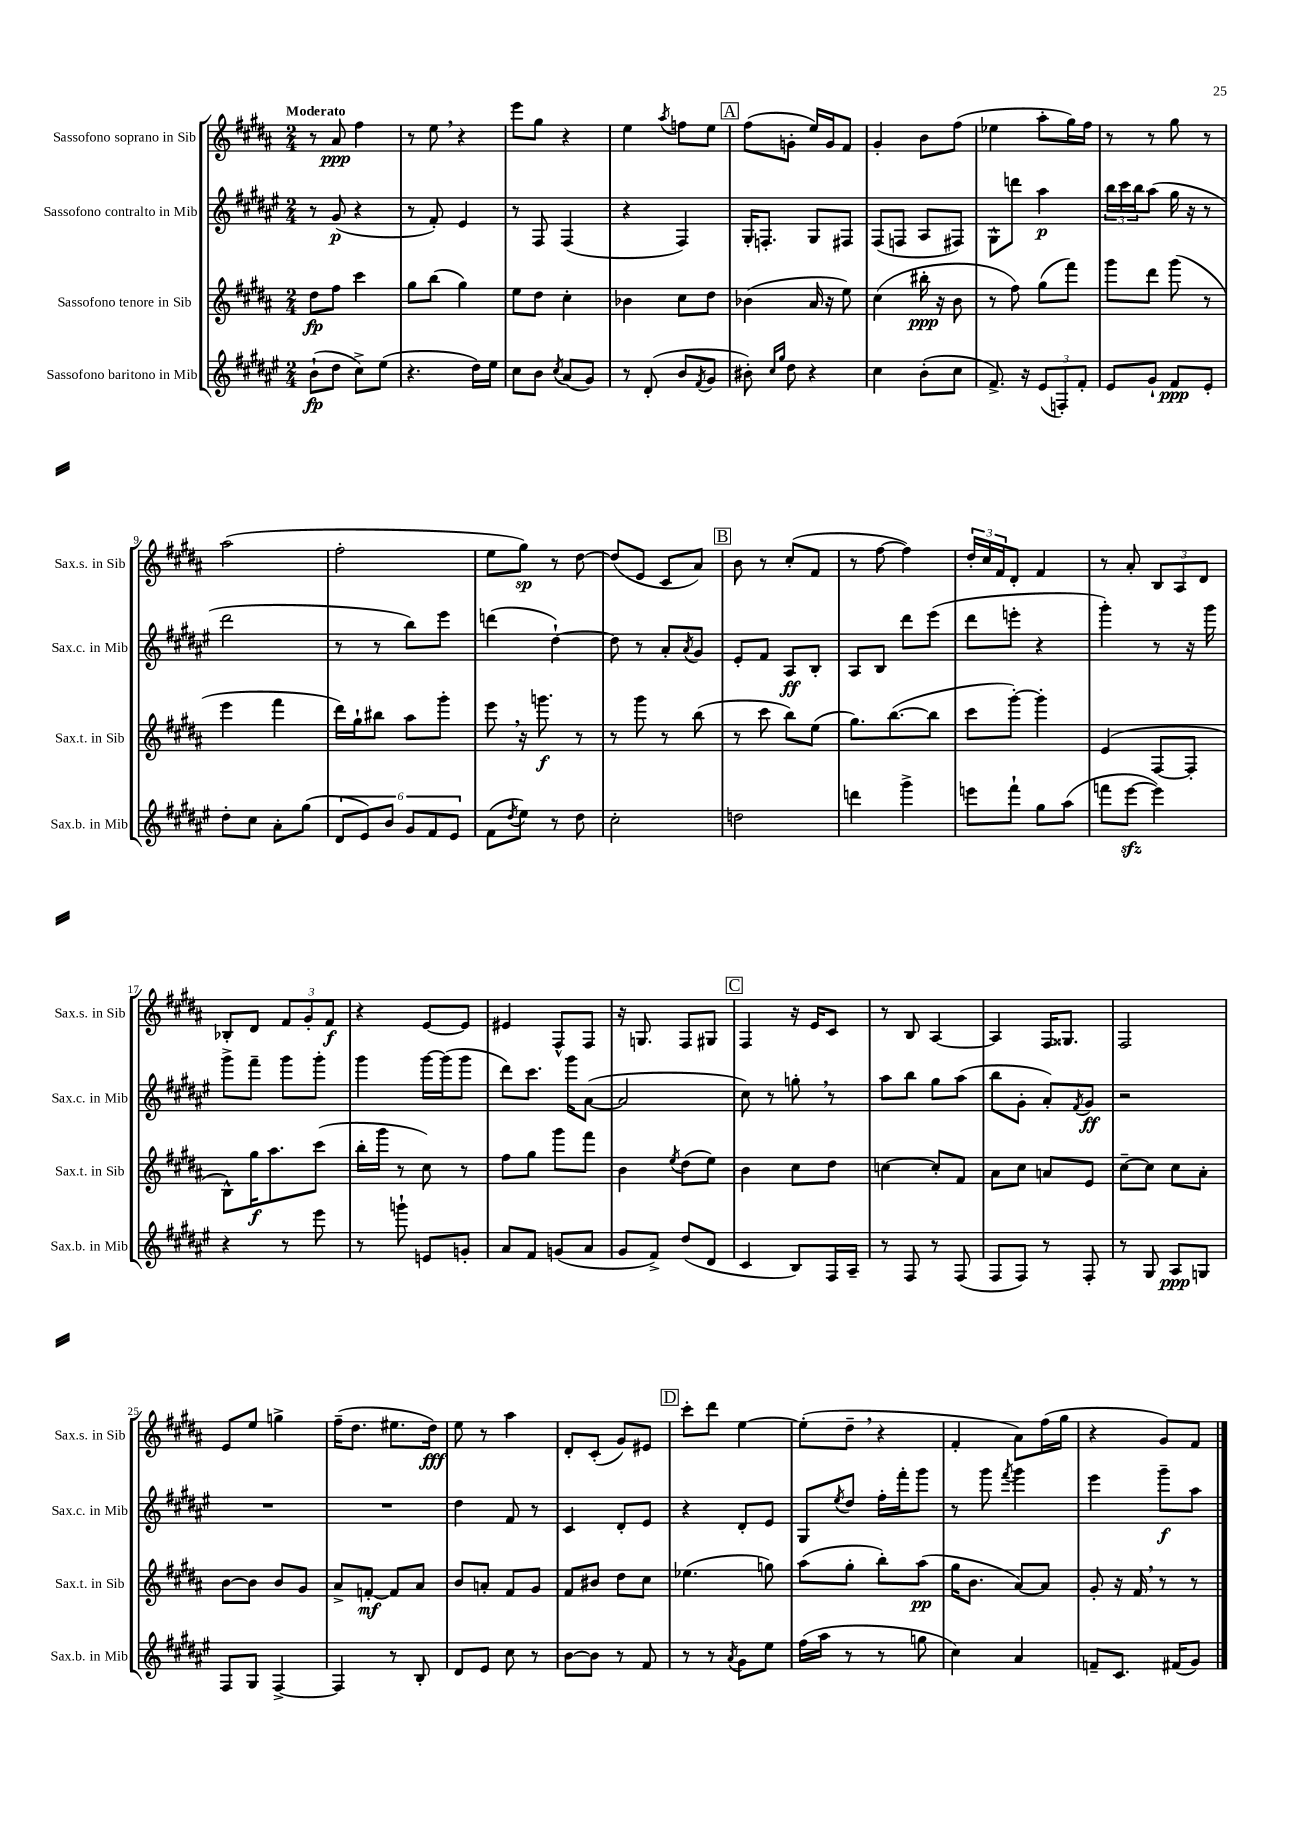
<<
\new StaffGroup <<
\new Staff = "s0" \with { instrumentName = "Sassofono soprano in Sib" shortInstrumentName = "Sax.s. in Sib" } {
    \clef treble \key b \major \numericTimeSignature \time 2/4 \tempo "Moderato"
    r8 ais'8\ppp fis''4 |
    r8 e''8 \breathe r4 |
    e'''8 gis''8 r4 |
    e''4 \acciaccatura { ais''8 } f''8 e''8 |
    \mark \markup { \box "A" } fis''8( g'8-. e''16) g'16 fis'8 |
    gis'4-. b'8 fis''8( |
    ees''4 ais''8-. gis''16) fis''16 |
    r8 r8 gis''8 r8 |
    ais''2( |
    fis''2-. |
    e''8 gis''8\sp) r8 dis''8~ |
    dis''8( e'8 cis'8 ais'8) |
    \mark \markup { \box "B" } b'8 r8 cis''8-.( fis'8 |
    r8 fis''8~ fis''4) |
    \tuplet 3/2 { dis''16-. cis''16 fis'16 } dis'8-. fis'4 |
    r8 ais'8-. \tuplet 3/2 { b8 ais8 dis'8 } |
    bes8-. dis'8 \tuplet 3/2 { fis'8 gis'8-. fis'8\f } |
    r4 e'8~ e'8 |
    eis'4 fis8-^ fis8 |
    r16 g8. fis8 gis8 |
    \mark \markup { \box "C" } fis4 r16 e'16 cis'8 |
    r8 b8 ais4~ |
    ais4 fis16 gisis8. |
    fis2 |
    e'8 e''8 g''4-> |
    fis''16--( dis''8. eis''8. dis''16\fff) |
    e''8 r8 ais''4 |
    dis'8-. cis'8-.( gis'8) eis'8 |
    \mark \markup { \box "D" } cis'''8-. dis'''8 e''4~ |
    e''8-.( dis''8-- \breathe r4 |
    fis'4-. ais'8) fis''16( gis''16 |
    r4 gis'8) fis'8 \bar "|." |
}
\new Staff = "s1" \with { instrumentName = "Sassofono contralto in Mib" shortInstrumentName = "Sax.c. in Mib" } {
    \clef treble \key fis \major \numericTimeSignature \time 2/4
    r8 gis'8\p( r4 |
    r8 fis'8-.) eis'4 |
    r8 fis8 fis4( |
    r4 fis4) |
    \mark \markup { \box "A" } gis16-. f8.-. gis8 fis8 |
    fis8( f8 ais8 fis8) |
    gis8-^ d'''8 ais''4\p |
    \tuplet 3/2 { b''16 cis'''16 b''16 } ais''8( gis''16 r16 r8 |
    dis'''2 |
    r8 r8 b''8) eis'''8 |
    d'''4( dis''4~-!) |
    dis''8 r8 ais'8-. \acciaccatura { ais'8 } gis'8 |
    \mark \markup { \box "B" } eis'8-. fis'8 ais8\ff b8-. |
    ais8 b8 dis'''8 eis'''8( |
    dis'''8 e'''8-. r4 |
    gis'''4-.) r8 r16 gis'''16 |
    gis'''8-> fis'''8-- gis'''8 gis'''8-. |
    gis'''4 gis'''16~ gis'''16( gis'''8 |
    dis'''8) cis'''8. gis'''16 ais'8~( |
    ais'2 |
    \mark \markup { \box "C" } cis''8) r8 g''8-. \breathe r8 |
    ais''8 b''8 gis''8 ais''8( |
    b''8 gis'8-. ais'8-.) \acciaccatura { fis'8 } gis'8\ff |
    r2 |
    R2 |
    R2 |
    dis''4 fis'8 r8 |
    cis'4 dis'8-. eis'8 |
    \mark \markup { \box "D" } r4 dis'8-. eis'8 |
    gis8 \acciaccatura { eis''8 } dis''8 fis''16-. fis'''16-. gis'''8 |
    r8 gis'''8 \acciaccatura { fis'''8 } gis'''4 |
    eis'''4 gis'''8--\f ais''8 \bar "|." |
}
\new Staff = "s2" \with { instrumentName = "Sassofono tenore in Sib" shortInstrumentName = "Sax.t. in Sib" } {
    \clef treble \key b \major \numericTimeSignature \time 2/4
    dis''8\fp fis''8 cis'''4 |
    gis''8 b''8( gis''4) |
    e''8 dis''8 cis''4-. |
    bes'4 cis''8 dis''8 |
    \mark \markup { \box "A" } bes'4( ais'16 r16 e''8) |
    cis''4( bis''16-.\ppp r16 b'8 |
    r8 fis''8) gis''8( fis'''8) |
    gis'''8 dis'''8 gis'''8( r8 |
    e'''4 fis'''4 |
    dis'''16) gis''16-! bis''8 ais''8 gis'''8-. |
    e'''8 \breathe r16 g'''8.\f r8 |
    r8 gis'''8 r8 b''8( |
    \mark \markup { \box "B" } r8 cis'''8 b''8) e''8( |
    gis''8.) b''8.~( b''8 |
    cis'''8 gis'''8~-.) gis'''4-. |
    e'4( fis8~ fis8-. |
    b8-^) gis''16\f ais''8. cis'''8( |
    b''16-. gis'''16 r8 cis''8) r8 |
    fis''8 gis''8 gis'''8 fis'''8 |
    b'4 \acciaccatura { e''8 } dis''8( e''8) |
    \mark \markup { \box "C" } b'4 cis''8 dis''8 |
    c''4~ c''8-. fis'8 |
    ais'8 cis''8 a'8 e'8 |
    cis''8~-- cis''8 cis''8 ais'8-. |
    b'8~ b'8 b'8 gis'8 |
    ais'8-> f'8~-.\mf f'8 ais'8 |
    b'8 a'8-. fis'8 gis'8 |
    fis'8 bis'8 dis''8 cis''8 |
    \mark \markup { \box "D" } ees''4.( g''8) |
    ais''8( gis''8-. b''8-.) ais''8\pp( |
    gis''16 b'8. ais'8~) ais'8 |
    gis'8-. r16 fis'16 \breathe r8 r8 \bar "|." |
}
\new Staff = "s3" \with { instrumentName = "Sassofono baritono in Mib" shortInstrumentName = "Sax.b. in Mib" } {
    \clef treble \key fis \major \numericTimeSignature \time 2/4
    b'8-!\fp( dis''8 cis''8->) eis''8( |
    r4. dis''16) eis''16 |
    cis''8 b'8 \acciaccatura { cis''8 } ais'8( gis'8) |
    r8 dis'8-.( b'8 \acciaccatura { fis'8 } gis'8 |
    \mark \markup { \box "A" } bis'8-.) \grace { cis''16 gis''16 } dis''8 r4 |
    cis''4 b'8-.( cis''8 |
    fis'8.->) r16 \tuplet 3/2 { eis'8( f8-.) fis'8-. } |
    eis'8 gis'8-! fis'8\ppp eis'8-. |
    dis''8-. cis''8 ais'8-. gis''8( |
    \tuplet 6/4 { dis'8 eis'8) b'8 gis'8 fis'8 eis'8 } |
    fis'8( \acciaccatura { dis''8 } eis''8) r8 dis''8 |
    cis''2-. |
    \mark \markup { \box "B" } d''2 |
    d'''4 gis'''4-> |
    e'''8 fis'''8-! gis''8 ais''8( |
    f'''8 eis'''8~\sfz eis'''4) |
    r4 r8 eis'''8 |
    r8 g'''8-! e'8 g'8-. |
    ais'8 fis'8 g'8( ais'8 |
    gis'8 fis'8->) dis''8( dis'8 |
    \mark \markup { \box "C" } cis'4 b8) fis16 ais16-- |
    r8 fis8 r8 fis8( |
    fis8 fis8) r8 fis8-. |
    r8 gis8 ais8\ppp g8 |
    fis8 gis8 fis4~-> |
    fis4 r8 b8-. |
    dis'8 eis'8 cis''8 r8 |
    b'8~ b'8 r8 fis'8 |
    \mark \markup { \box "D" } r8 r8 \acciaccatura { ais'8 } gis'8 eis''8 |
    fis''16( ais''16 r8 r8 g''8 |
    cis''4) ais'4 |
    f'8-- cis'8. fis'16( gis'8) \bar "|." |
}
>>
>>
